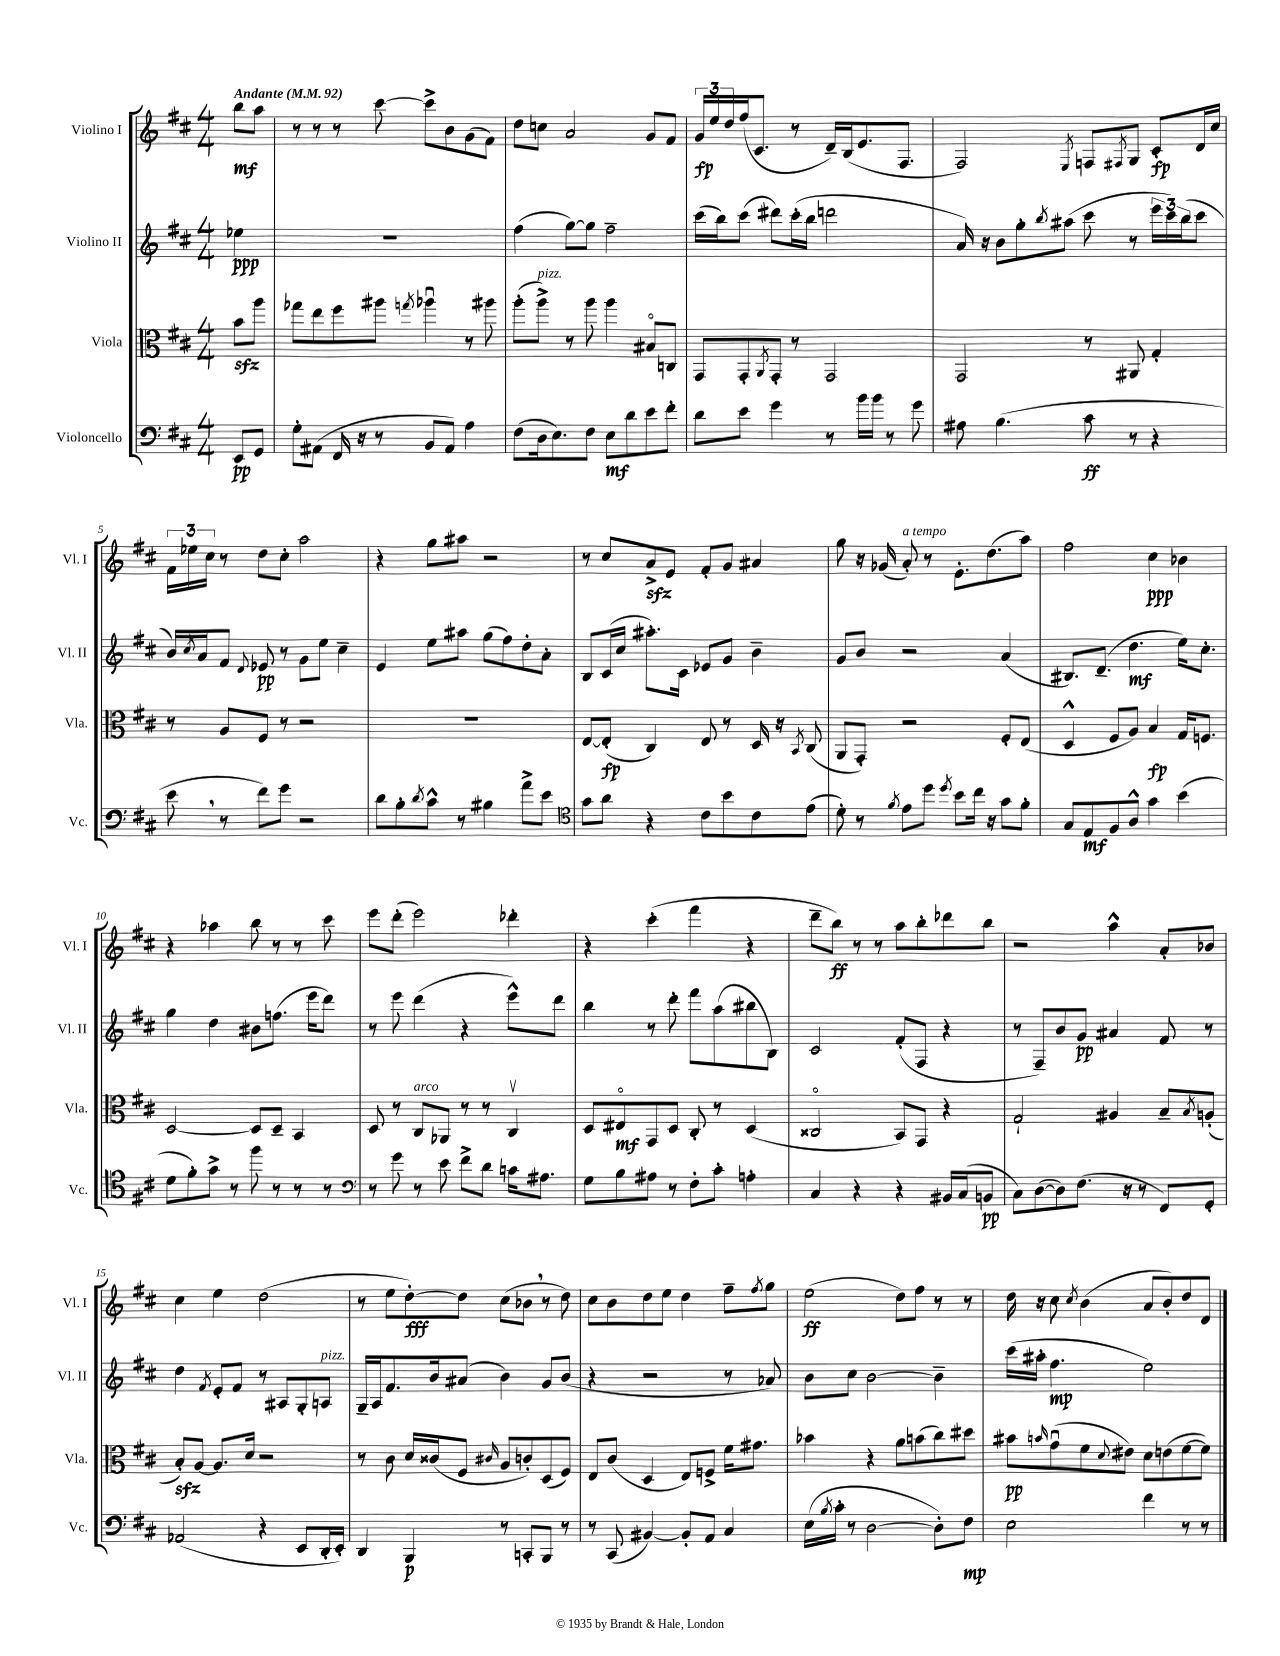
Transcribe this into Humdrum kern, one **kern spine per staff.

**kern	**dynam	**kern	**dynam	**kern	**dynam	**kern	**dynam
*part4	*part4	*part3	*part3	*part2	*part2	*part1	*part1
*staff4	*staff4	*staff3	*staff3	*staff2	*staff2	*staff1	*staff1
*I"Violoncello	*	*I"Viola	*	*I"Violino II	*	*I"Violino I	*
*I'Vc.	*	*I'Vla.	*	*I'Vl. II	*	*I'Vl. I	*
*clefF4	*	*clefC3	*	*clefG2	*	*clefG2	*
*k[f#c#]	*	*k[f#c#]	*	*k[f#c#]	*	*k[f#c#]	*
*M4/4	*	*M4/4	*	*M4/4	*	*M4/4	*
*MM92	*	*MM92	*	*MM92	*	*MM92	*
=	=	=	=	=	=	=	=
!	!	!	!	!	!	!LO:TX:a:B:t=Andante	!
8EE/L	pp	8bzz\L	.	4ee-X\	ppp	8bb\L	mf
8GG/J	.	8aa\J	.	.	.	8aa\J	.
=1	=1	=1	=1	=1	=1	=1	=1
8G'\L	.	8gg-X\L	.	1r	.	8r	.
(8AA#X\J	.	8ee\	.	.	.	8r	.
16FF#/	.	8ff#\	.	.	.	8r	.
16r	.	.	.	.	.	.	.
8r	.	8aa#X\J	.	.	.	[8ccc#\	.
.	.	8qggn/	.	.	.	.	.
8BB/L	.	4aa-Xu\	.	.	.	8ccc#^\L]	.
8AA#/J)	.	.	.	.	.	8b\	.
4A\	.	8r	.	.	.	(8g\	.
.	.	8aa#X\	.	.	.	8f#\J)	.
=2	=2	=2	=2	=2	=2	=2	=2
(8F#\L	.	(8aa'\L	.	(4ff#\	.	8dd\L	.
!	!	!LO:TX:a:i:t=pizz.	!	!	!	!	!
16D\k	.	8aa^\J)	.	.	.	8ccn\J	.
8.E\)	.	.	.	.	.	.	.
.	.	8r	.	[8gg\L)	.	2a/	.
8F#\J	.	8aa\	.	8gg\J]	.	.	.
8E\L	mf	4aa\	.	2ff#~\	.	.	.
8d\	.	.	.	.	.	.	.
8e\	.	8B#X/L	.	.	.	8g/L	.
8f#'\J	.	8Cn/J	.	.	.	8f#/J	.
=3	=3	=3	=3	=3	=3	=3	=3
8d\L	.	8GG/L	.	(16ccc#\LL	.	24g/LL	fp
.	.	.	.	.	.	24ee/	.
.	.	.	.	16bb\J)	.	.	.
.	.	.	.	.	.	24dd/	.
8e\J	.	8GG'/	.	(8ccc#\J	.	(16ff#/J	.
.	.	.	.	.	.	8.c#/J	.
.	.	8qAA/	.	.	.	.	.
4g\	.	8GG'/J	.	8ddd#X\L)	.	.	.
.	.	8r	.	(16ccc#'\L	.	8r	.
.	.	.	.	16bb\JJ	.	.	.
8r	.	2GG/	.	2dddn\	.	16d~/LL)	.
.	.	.	.	.	.	(16B/J	.
16b\LL	.	.	.	.	.	8.e/	.
16b\JJ	.	.	.	.	.	.	.
8r	.	.	.	.	.	.	.
.	.	.	.	.	.	8.F#/J	.
8g\	.	.	.	.	.	.	.
=4	=4	=4	=4	=4	=4	=4	=4
8A#X\	.	2GG/	.	16a/)	.	2F#/)	.
.	.	.	.	16r	.	.	.
(4.B\	.	.	.	8b\L	.	.	.
.	.	.	.	8gg'\	.	.	.
.	.	.	.	8qbb/	.	.	.
.	.	.	.	(8aa#X\J	.	.	.
.	.	.	.	.	.	8qE/	.
8c#\	ff	8r	.	8ccc#\	.	8Fn/L	.
.	.	.	.	.	.	8qF#X/	.
8r	.	8AA#X/	.	8r	.	8G/J	.
4r	.	4G'/	.	24eee\LL	.	8c#'/L	fp
.	.	.	.	24ccc#\)	.	.	.
.	.	.	.	(24bb\J	.	.	.
.	.	.	.	8ccc#\J	.	16d/L	.
.	.	.	.	.	.	16cc#/JJ	.
!!LO:LB:g=z
=5	=5	=5	=5	=5	=5	=5	=5
8e,\	.	8r	.	16b/LL)	.	24f#\LL	.
.	.	.	.	.	.	24ee-X\	.
.	.	.	.	8qcc#/	.	.	.
.	.	.	.	16a/J	.	.	.
.	.	.	.	.	.	24cc#\JJ	.
8r	.	8A/L	.	8f#/J	.	8r	.
.	.	.	.	8qqd/	.	.	.
8f#\L)	.	8F#/J	.	8e-X/	pp	8dd\L	.
8g\J	.	8r	.	8r	.	8cc#'\J	.
2r	.	2r	.	8g\L	.	2aa\	.
.	.	.	.	8ee\J	.	.	.
.	.	.	.	4cc#~\	.	.	.
=6	=6	=6	=6	=6	=6	=6	=6
8d\L	.	1r	.	4e/	.	4r	.
8B'\	.	.	.	.	.	.	.
8qd/	.	.	.	.	.	.	.
8c#^^\J	.	.	.	8ee\L	.	8gg\L	.
8r	.	.	.	8aa#X\J	.	8aa#X\J	.
4B#X\	.	.	.	(8gg\L	.	2r	.
.	.	.	.	8ff#\)	.	.	.
8a^\L	.	.	.	8dd'\	.	.	.
8e\J	.	.	.	8a'\J	.	.	.
=7	=7	=7	=7	=7	=7	=7	=7
*clefC4	*	*	*	*	*	*	*
8g\L	.	[8E/L	.	8B/L	.	8r	.
8a\J	.	(8E'/J]	fp	(16c#/L	.	8cc#/L	.
.	.	.	.	16cc#/JJ	.	.	.
4r	.	4C#/)	.	8.aa#X'\L)	.	8azz^/	.
.	.	.	.	.	.	8e/J	.
.	.	.	.	16c#\Jk	.	.	.
8c#\L	.	8E/	.	8e-X/L	.	8f#'/L	.
8b\	.	8r	.	8g/J	.	8g/J	.
8c#\	.	16D/	.	4b~\	.	4a#X/	.
.	.	16r	.	.	.	.	.
.	.	8qBB/	.	.	.	.	.
(8e\J	.	(8C#/	.	.	.	.	.
=8	=8	=8	=8	=8	=8	=8	=8
8d'\)	.	8AA/L	.	8g/L	.	8gg\	.
8r	.	8GG'/J)	.	8b/J	.	16r	.
.	.	.	.	.	.	(16g-X/	.
8qf#/	.	.	.	.	.	.	.
!	!	!	!	!	!	!LO:TX:a:i:t=a tempo	!
8e\L	.	2r	.	2r	.	8a'/)	.
8dd\J	.	.	.	.	.	8r	.
8qdd/	.	.	.	.	.	.	.
8b\L	.	.	.	.	.	8.e'\L	.
16cc#\Jk	.	.	.	.	.	.	.
16r	.	.	.	.	.	(8.dd\	.
8g\L	.	8F#'/L	.	(4a/	.	.	.
8f#'\J	.	(8E/J	.	.	.	8aa\J)	.
=9	=9	=9	=9	=9	=9	=9	=9
8G/L	.	4D^^/	.	8.B#X/L)	.	2ff#\	.
8E/	mf	.	.	.	.	.	.
.	.	.	.	(8.d~/J	.	.	.
8F#/	.	8F#/L	.	.	.	.	.
8A^^/J	.	8A/J)	.	4.dd\	mf	.	.
4g\	.	4B/	fp	.	.	4cc#\	ppp
(4b\	.	16G/KL	.	16ee\KL)	.	4b-X\	.
.	.	8.Fn/J	.	8.cc#'\J	.	.	.
!!LO:LB:g=z
=10	=10	=10	=10	=10	=10	=10	=10
8d\L	.	[2D/	.	4gg\	.	4r	.
8f#'\)	.	.	.	.	.	.	.
8g^\J	.	.	.	4dd\	.	4aa-X\	.
8r	.	.	.	.	.	.	.
8ff#\	.	8D/L]	.	8b#X\L	.	8bb\	.
8r	.	8D~/J	.	(8.ffn\J	.	8r	.
8r	.	4BB/	.	.	.	8r	.
.	.	.	.	16eee\KL	.	.	.
8r	.	.	.	8ddd\J)	.	8ccc#\	.
=11	=11	=11	=11	=11	=11	=11	=11
*clefF4	*	*	*	*	*	*	*
8r	.	8D/	.	8r	.	8eee\L	.
8g\	.	8r	.	8eee\	.	(8ddd'\J	.
!	!	!LO:TX:a:i:t=arco	!	!	!	!	!
8r	.	8C#/L	.	(4ddd\	.	2eee\)	.
8e\	.	8AA-X/J	.	.	.	.	.
8f#^\L	.	8r	.	4r	.	.	.
8d\J	.	8r	.	.	.	.	.
16cn\KL	.	4C#v/	.	8eee^^\L)	.	4ddd-X'\	.
8.A#X\J	.	.	.	.	.	.	.
.	.	.	.	8ddd\J	.	.	.
=12	=12	=12	=12	=12	=12	=12	=12
8G\L	.	8D/L	.	4bb\	.	4r	.
8B\	.	8E#X/	mf	.	.	.	.
8A#X\J	.	8GG/	.	8r	.	(4ccc#'\	.
8r	.	8D/J	.	8ddd'\	.	.	.
8F#'\L	.	8C#'/	.	8fff#\L	.	4fff#\	.
8c#'\J	.	8r	.	(8aa\	.	.	.
4An'\	.	(4D/	.	8bb#X\	.	4r	.
.	.	.	.	8B\J)	.	.	.
=13	=13	=13	=13	=13	=13	=13	=13
4C#/	.	2C##X/	.	2c#/	.	8ddd~\L	.
.	.	.	.	.	.	8bb\J)	ff
4r	.	.	.	.	.	8r	.
.	.	.	.	.	.	8r	.
4r	.	8BB/L)	.	(8f#'/L	.	8aa\L	.
.	.	8GG/J	.	8F#/J	.	8bb'\	.
16BB#X/LL	.	4r	.	4r	.	8ddd-X\	.
(16C#/J	.	.	.	.	.	.	.
8BBn/J	pp	.	.	.	.	8bb\J	.
=14	=14	=14	=14	=14	=14	=14	=14
8C#\L)	.	2G`/	.	8r	.	2r	.
([8D\	.	.	.	8F#~/L)	.	.	.
8D\])	.	.	.	8b/	.	.	.
(8.F#\J	.	.	.	8g/J	pp	.	.
.	.	4A#X/	.	4a#X/	.	4aa^^\	.
16r	.	.	.	.	.	.	.
8r	.	.	.	.	.	.	.
8FF#/L)	.	8B~/L	.	8f#/	.	8a'/L	.
.	.	8qB/	.	.	.	.	.
8GG'/J	.	(8An'/J	.	8r	.	8b-X/J	.
!!LO:LB:g=z
=15	=15	=15	=15	=15	=15	=15	=15
(2AA-X/	.	8Bzz'/L)	.	4dd\	.	4cc#\	.
.	.	[8A/J	.	.	.	.	.
.	.	.	.	8qf#/	.	.	.
.	.	8.A/L]	.	8e'/L	.	4ee\	.
.	.	.	.	8f#/J	.	.	.
.	.	16d/Jk	.	.	.	.	.
4r	.	2r	.	8r	.	(2dd\	.
.	.	.	.	8A#X/L	.	.	.
8EE/L	.	.	.	8G'/	.	.	.
!	!	!	!	!LO:TX:a:i:t=pizz.	!	!	!
16DD'/L	.	.	.	8An/J	.	.	.
16EE'/JJ)	.	.	.	.	.	.	.
=16	=16	=16	=16	=16	=16	=16	=16
4DD/	.	8r	.	16G~/LL	.	8r	.
.	.	.	.	16A/J	.	.	.
.	.	8c#\	.	8.f#/	.	8ee\L	.
4BBB/	p	16d/LL	.	.	.	[8dd'\)	fff
.	.	(16c##X/J	.	16b/k	.	.	.
.	.	8F#/J	.	(8a#X/J	.	8dd\J]	.
.	.	16qqc#X/	.	.	.	.	.
8r	.	8A/L	.	4b\)	.	(8cc#\L	.
8CCn'/L	.	8cn'/)	.	.	.	8b-X,\J	.
8BBB/J	.	(8D/	.	8g/L	.	8r	.
8r	.	8F#/J)	.	(8b/J	.	8dd\)	.
=17	=17	=17	=17	=17	=17	=17	=17
8r	.	8E/L	.	4r	.	8cc#\L	.
(8CC#/	.	(8c#/J	.	.	.	8b\	.
[4BB#X/)	.	4D/	.	2r	.	8dd\	.
.	.	.	.	.	.	8ee\J	.
8BB#'/L]	.	8E/L)	.	.	.	4dd\	.
8AA/J	.	8Fn^/J	.	.	.	.	.
4C#/	.	16f#\KL	.	8r	.	8ff#~\L	.
.	.	8.g#X\J	.	.	.	.	.
.	.	.	.	.	.	8qff#/	.
.	.	.	.	8a-X/)	.	8gg\J	.
=18	=18	=18	=18	=18	=18	=18	=18
(16E\LL	.	4b-X\	.	8b\L	.	(2ee\	ff
8qB/	.	.	.	.	.	.	.
16c#'\JJ	.	.	.	.	.	.	.
8r	.	.	.	8cc#\J	.	.	.
[2D\	.	4r	.	[2b\	.	.	.
.	.	8a\L	.	.	.	8dd\L)	.
.	.	(8bn\	.	.	.	8ff#\J	.
8D'\L])	.	8cc#\)	.	4b~\]	.	8r	.
8F#\J	mp	8dd#X\J	.	.	.	8r	.
=19	=19	=19	=19	=19	=19	=19	=19
2E\	.	8b#X\L	pp	(16ccc#\LL	.	16dd\	.
.	.	.	.	16aa#X'\JJ	.	16r	.
.	.	16qqbn/	.	.	.	.	.
.	.	(8gu\	.	4.ff#\	mp	8cc#\	.
.	.	.	.	.	.	8qcc#/	.
.	.	8f#\	.	.	.	(4b\	.
.	.	8qqd/	.	.	.	.	.
.	.	8e#X\J)	.	.	.	.	.
4f#\	.	8d\L	.	2ee\)	.	8a/L	.
.	.	(8en\	.	.	.	8b'/)	.
8r	.	[8f#\	.	.	.	8dd/	.
8r	.	8f#\J])	.	.	.	8d/J	.
==	==	==	==	==	==	==	==
*-	*-	*-	*-	*-	*-	*-	*-
